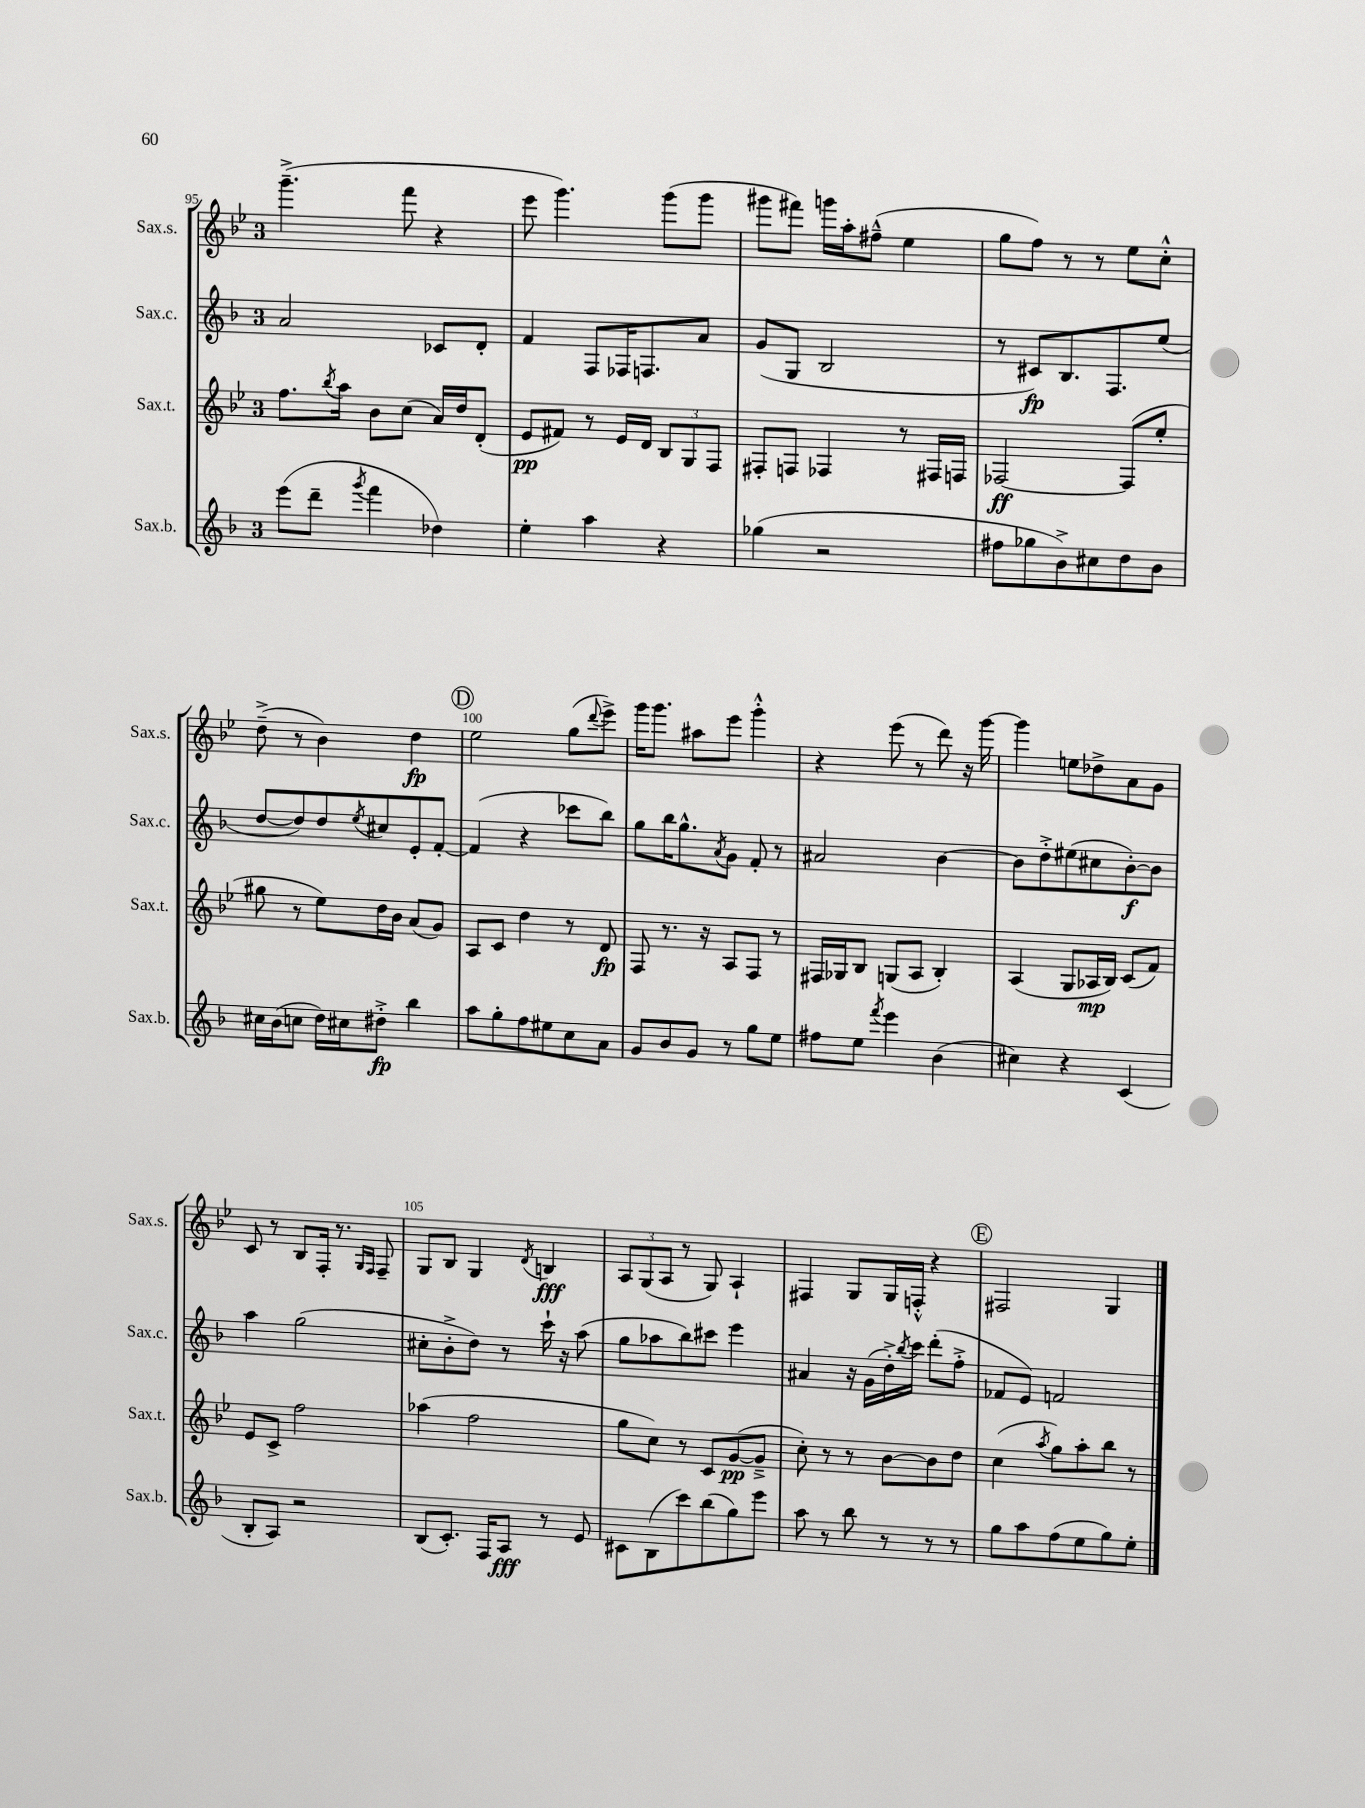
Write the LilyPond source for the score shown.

<<
\new StaffGroup <<
\new Staff = "s0" \with { instrumentName = "Sax.s." shortInstrumentName = "Sax.s." } {
    \clef treble \key bes \major \once \override Staff.TimeSignature.style = #'single-digit \time 3/4
    g'''4.--->( f'''8 r4 |
    ees'''8 g'''4.) g'''8( g'''8 |
    gis'''8 fis'''8) g'''16 a''16-. fis''8---^( ees''4 |
    g''8 f''8) r8 r8 ees''8 c''8-.-^ |
    d''8--->( r8 bes'4) d''4\fp |
    \mark \markup { \circle "D" } ees''2 g''8( \appoggiatura { d'''8 } ees'''8->) |
    g'''16 g'''8. ais''8 ees'''8 g'''4-.-^ |
    r4 ees'''8( r8 d'''8) r16 g'''16~ |
    g'''4 e''8 des''8-> a'8 g'8 |
    c'8 r8 bes8 f16-. r8. \grace { g16 f16 } f8-- |
    g8 bes8 g4 \acciaccatura { d'8 } b4\fff |
    \tuplet 3/2 { a8 g8( a8 } r8 g8) a4-! |
    fis4 g8 g16 f16-.-^ r4 |
    \mark \markup { \circle "E" } fis2 g4 \bar "|." |
}
\new Staff = "s1" \with { instrumentName = "Sax.c." shortInstrumentName = "Sax.c." } {
    \clef treble \key f \major \once \override Staff.TimeSignature.style = #'single-digit \time 3/4
    a'2 ces'8 d'8-. |
    f'4 f8 fes16 f8. a'8 |
    g'8( g8 bes2 |
    r8 cis'8\fp) bes8. f8. e''8( |
    d''8~ d''8) d''8 \acciaccatura { e''8 } cis''8 e'8-. f'8~-. |
    \mark \markup { \circle "D" } f'4( r4 ces'''8 bes''8) |
    g''8 bes''16 g''8.-^ \acciaccatura { a'8 } g'8 f'8-. r8 |
    ais'2 bes'4~ |
    bes'8 d''8-.-> eis''8( cis''8 bes'8~-.\f) bes'8 |
    a''4 g''2( |
    cis''8-. bes'8-.-> d''8) r8 c'''16-! r16 a''8( |
    g''8 aes''8 bes''8) cis'''8 e'''4 |
    ais'4 r16 g'16( d''16-.->) \acciaccatura { bes''8 } c'''16 d'''8-.( f''8-.-> |
    \mark \markup { \circle "E" } fes'8 e'8) f'2 \bar "|." |
}
\new Staff = "s2" \with { instrumentName = "Sax.t." shortInstrumentName = "Sax.t." } {
    \clef treble \key bes \major \once \override Staff.TimeSignature.style = #'single-digit \time 3/4
    f''8. \acciaccatura { bes''8 } a''16 bes'8 c''8( a'16) d''16 d'8-.( |
    ees'8\pp fis'8) r8 ees'16 d'16 \tuplet 3/2 { bes8 g8 f8 } |
    fis8-. f8 fes4 r8 fis16 f16 |
    fes2~\ff fes8( ees''8-. |
    gis''8 r8 ees''8) d''16 bes'16 a'8( g'8) |
    \mark \markup { \circle "D" } a8 c'8 d''4 r8 d'8\fp |
    f8 r8. r16 a8 f8 r8 |
    fis16 ges16 bes8 g8( a8 bes4-.) |
    a4( g8 aes16\mp bes16) c'8( f'8) |
    ees'8 c'8-> f''2 |
    aes''4( f''2 |
    g''8 c''8) r8 c'8 g'8~\pp( g'8---> |
    c''8-.) r8 r8 bes'8~ bes'8 d''8 |
    \mark \markup { \circle "E" } c''4( \acciaccatura { a''8 } g''8) a''8-. bes''8 r8 \bar "|." |
}
\new Staff = "s3" \with { instrumentName = "Sax.b." shortInstrumentName = "Sax.b." } {
    \clef treble \key f \major \once \override Staff.TimeSignature.style = #'single-digit \time 3/4
    e'''8( d'''8-- \acciaccatura { g'''8 } f'''4 des''4) |
    e''4-. a''4 r4 |
    ges''4( r2 |
    fis''8 ges''8 bes'8->) cis''8 d''8 bes'8 |
    cis''16 bes'16( c''8 d''16) cis''16 dis''8-.->\fp bes''4 |
    \mark \markup { \circle "D" } a''8 g''8-. f''8 eis''8 c''8 a'8 |
    g'8 bes'8 g'8 r8 g''8 e''8 |
    fis''8 e''8 \acciaccatura { f'''8 } e'''4 bes'4( |
    cis''4) r4 c'4( |
    bes8-. a8) r2 |
    bes8( c'8.-.) f16 a8\fff r8 e'8 |
    cis'8 bes8( c'''8) bes''8( g''8) e'''8 |
    a''8 r8 bes''8 r8 r8 r8 |
    \mark \markup { \circle "E" } g''8 a''8 f''8( e''8 g''8) e''8-. \bar "|." |
}
>>
>>
\layout { \context { \Score currentBarNumber = #95 \override BarNumber.break-visibility = ##(#f #t #t) barNumberVisibility = #(every-nth-bar-number-visible 5) } }
